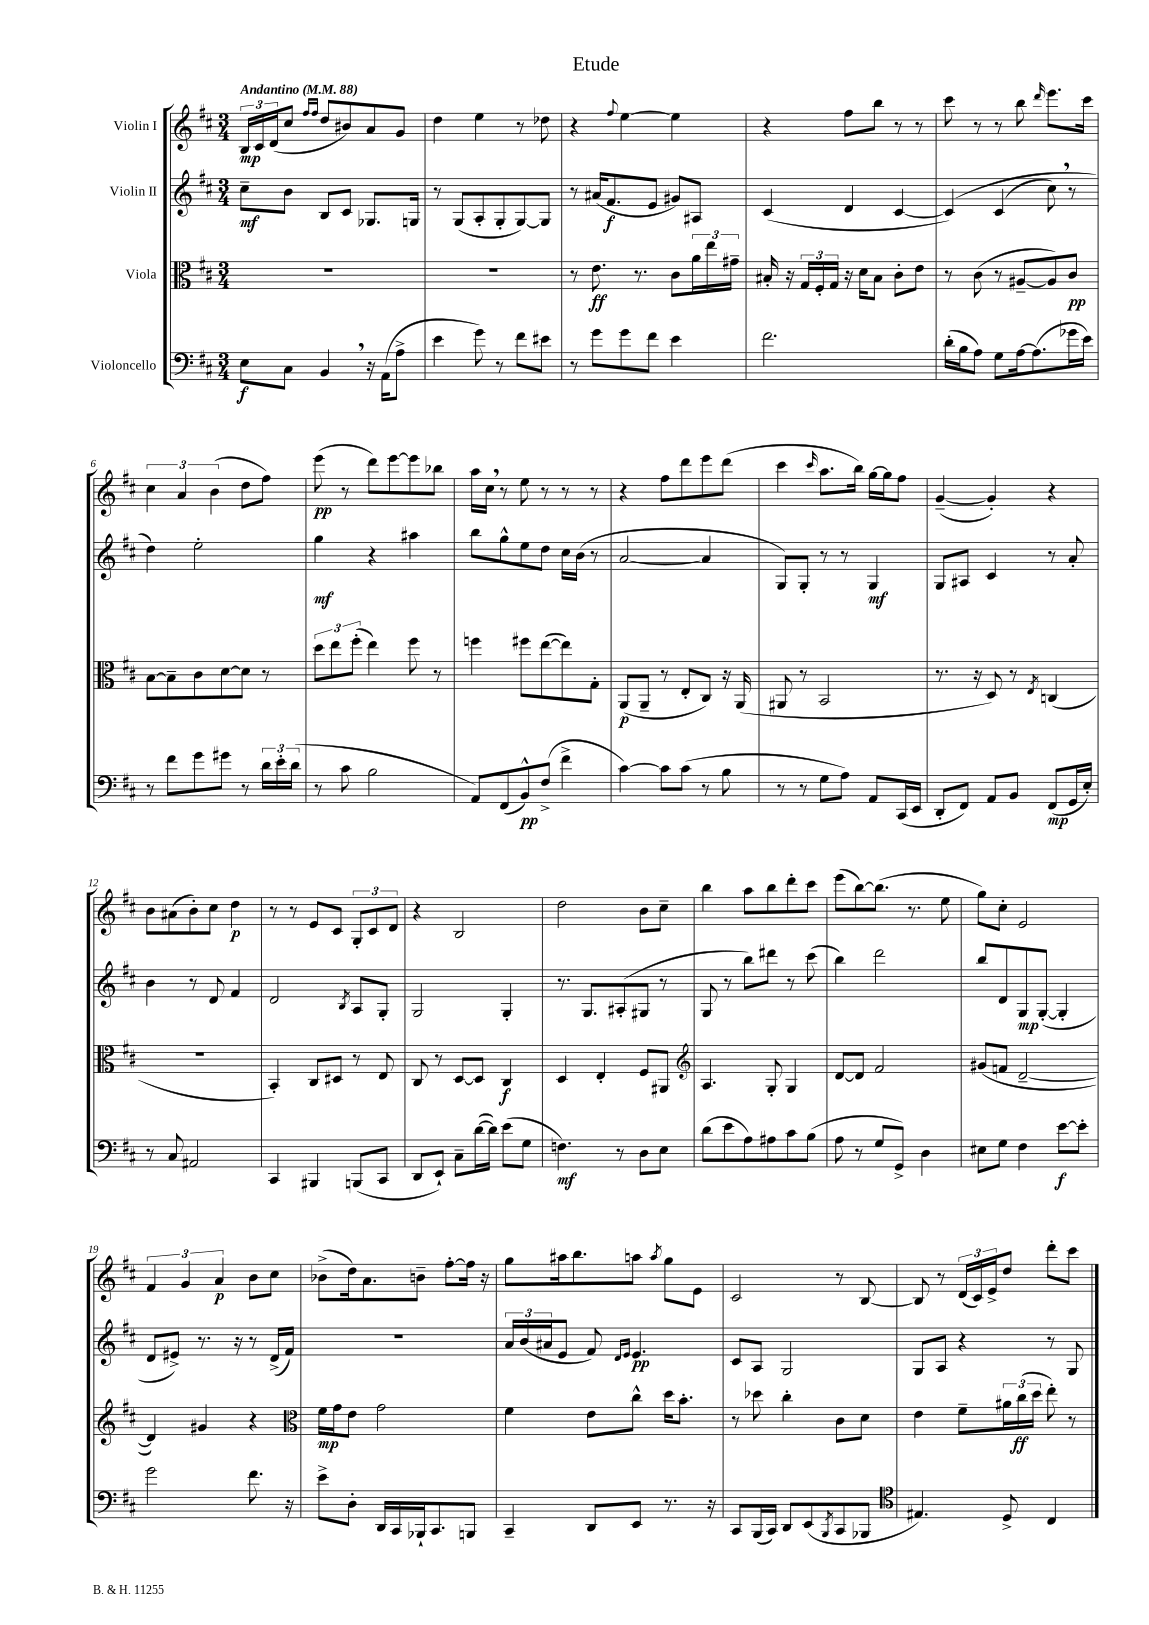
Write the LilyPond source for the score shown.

\header { title = "Etude" }
<<
\new StaffGroup <<
\new Staff = "s0" \with { instrumentName = "Violin I" } {
    \clef treble \key d \major \numericTimeSignature \time 3/4 \tempo "Andantino" 4 = 88
    \tuplet 3/2 { b16\mp cis'16 d'16( } cis''8 \grace { fis''16 fis''16 } d''8 bis'8) a'8 g'8 |
    d''4 e''4 r8 des''8 |
    r4 \appoggiatura { fis''8 } e''4~ e''4 |
    r4 fis''8 b''8 r8 r8 |
    cis'''8 r8 r8 b''8 \grace { d'''16 } e'''8. cis'''16 |
    \tuplet 3/2 { cis''4 a'4 b'4( } d''8 fis''8) |
    e'''8\pp( r8 d'''8) e'''8~ e'''8 bes''8 |
    a''16 cis''16 \breathe r8 e''8 r8 r8 r8 |
    r4 fis''8 d'''8 e'''8 d'''8( |
    cis'''4 \grace { cis'''16 } a''8. b''16) g''16~ g''16 fis''8 |
    g'4~--( g'4-.) r4 |
    b'8 ais'8( b'8-.) cis''8 d''4\p |
    r8 r8 e'8 cis'8 \tuplet 3/2 { g8-. cis'8 d'8 } |
    r4 b2 |
    d''2 b'8 cis''8-- |
    b''4 a''8 b''8 d'''8-. cis'''8 |
    e'''8( b''8~) b''8.( r8. e''8 |
    g''8) cis''8-. e'2 |
    \tuplet 3/2 { fis'4 g'4 a'4\p } b'8 cis''8 |
    bes'8->( d''16) a'8. b'8-- fis''8~-. fis''16 r16 |
    g''8 ais''16 b''8. a''8 \acciaccatura { a''8 } g''8 e'8 |
    cis'2 r8 b8~ |
    b8 r8 \tuplet 3/2 { d'16( cis'16) e'16-> } d''8 d'''8-. cis'''8 \bar "|." |
}
\new Staff = "s1" \with { instrumentName = "Violin II" } {
    \clef treble \key d \major \numericTimeSignature \time 3/4
    cis''8--\mf b'8 b8 cis'8 ges8. g16 |
    r8 g8( a8-. g8-. g8~) g8 |
    r8 ais'16( fis'8.\f e'8 gis'8) ais8 |
    cis'4( d'4 cis'4~ |
    cis'4)\( cis'4( cis''8) \breathe r8 |
    d''4\) e''2-. |
    g''4\mf r4 ais''4 |
    b''8 g''8-^ e''8 d''8 cis''16 b'16( r8 |
    a'2~ a'4 |
    g8) g8-. r8 r8 g4\mf |
    g8 ais8 cis'4 r8 a'8-. |
    b'4 r8 d'8 fis'4 |
    d'2 \acciaccatura { b8 } a8 g8-. |
    g2 g4-. |
    r8. g8. ais8-.( gis8 r8 |
    g8 r8 b''8) dis'''8 r8 cis'''8( |
    b''4) d'''2 |
    b''8 d'8 g8\mp g8~-.( g4-. |
    d'8 eis'8->) r8. r16 r8 d'16->( fis'16) |
    R2. |
    \tuplet 3/2 { a'16 b'16( ais'16 } e'8 fis'8) \grace { d'16 e'16 } e'4.\pp |
    cis'8 a8 g2 |
    g8 a8 r4 r8 g8 \bar "|." |
}
\new Staff = "s2" \with { instrumentName = "Viola" } {
    \clef alto \key d \major \numericTimeSignature \time 3/4
    R2. |
    R2. |
    r8 e'8.\ff r8. cis'8 \tuplet 3/2 { a'16 e''16 gis'16-- } |
    bis16-. r16 \tuplet 3/2 { g16 fis16-. g16 } r16 d'16 bis8 cis'8-. e'8 |
    r8 cis'8( r8 ais8~-- ais8) cis'8\pp |
    b8~ b8-- cis'8 d'8~ d'8 r8 |
    \tuplet 3/2 { d''8 e''8 fis''8-.( } e''4) fis''8 r8 |
    f''4 fis''8 e''8~( e''8) g8-. |
    a,8\p( a,8-- r8 e8-. cis8) r16 a,16( |
    ais,8 r8 b,2 |
    r8. r16 d8) r8 \acciaccatura { e8 } c4( |
    R2. |
    b,4-.) cis8 dis8 r8 e8 |
    cis8 r8 d8~ d8 cis4\f |
    d4 e4-. fis8 ais,8 |
    \clef treble a4. g8-. g4 |
    d'8~ d'8 fis'2 |
    gis'8( f'8 d'2~-- |
    d'4) gis'4 r4 |
    \clef alto fis'16\mp g'16 e'8 g'2 |
    fis'4 e'8 cis''8-^ d''16 b'8.-. |
    r8 des''8 cis''4-. cis'8 d'8 |
    e'4 fis'8-- \tuplet 3/2 { ais'16 cis''16\ff( d''16 } e''8-.) r8 \bar "|." |
}
\new Staff = "s3" \with { instrumentName = "Violoncello" } {
    \clef bass \key d \major \numericTimeSignature \time 3/4
    e8\f cis8 b,4 \breathe r16 a,16( a8-> |
    e'4 g'8) r8 fis'8 eis'8 |
    r8 g'8 g'8 fis'8 e'4 |
    fis'2. |
    d'16-.( b16 a8) g8 a16~ a8.( ges'16 e'16) |
    r8 fis'8 g'8 gis'8 r8 \tuplet 3/2 { d'16 e'16-. d'16( } |
    r8 cis'8 b2 |
    a,8) fis,8( b,8-^\pp) fis8->( fis'4-> |
    cis'4~) cis'8 cis'8( r8 b8 |
    r8 r8 g8 a8) a,8 cis,16( e,16 |
    d,8-. fis,8) a,8 b,8 fis,8\mp( g,16 e16-.) |
    r8 cis8 ais,2 |
    cis,4 bis,,4 b,,8( cis,8 |
    d,8 e,8-!) cis8-- d'16~( d'16) e'8( g8 |
    f4.\mf) r8 d8 e8 |
    d'8( e'8 a8) ais8 cis'8 b8( |
    a8 r8 g8 g,8->) d4 |
    eis8 g8 fis4 e'8~\f e'8-. |
    g'2 fis'8. r16 |
    e'8-> d8-. d,16 cis,16 bes,,16-! cis,8. b,,8 |
    cis,4-- d,8 e,8 r8. r16 |
    cis,8 b,,16( cis,16) d,8 e,8( \acciaccatura { b,,8 } cis,8 bes,,8 |
    \clef tenor eis4.) d8-> cis4 \bar "|." |
}
>>
>>
